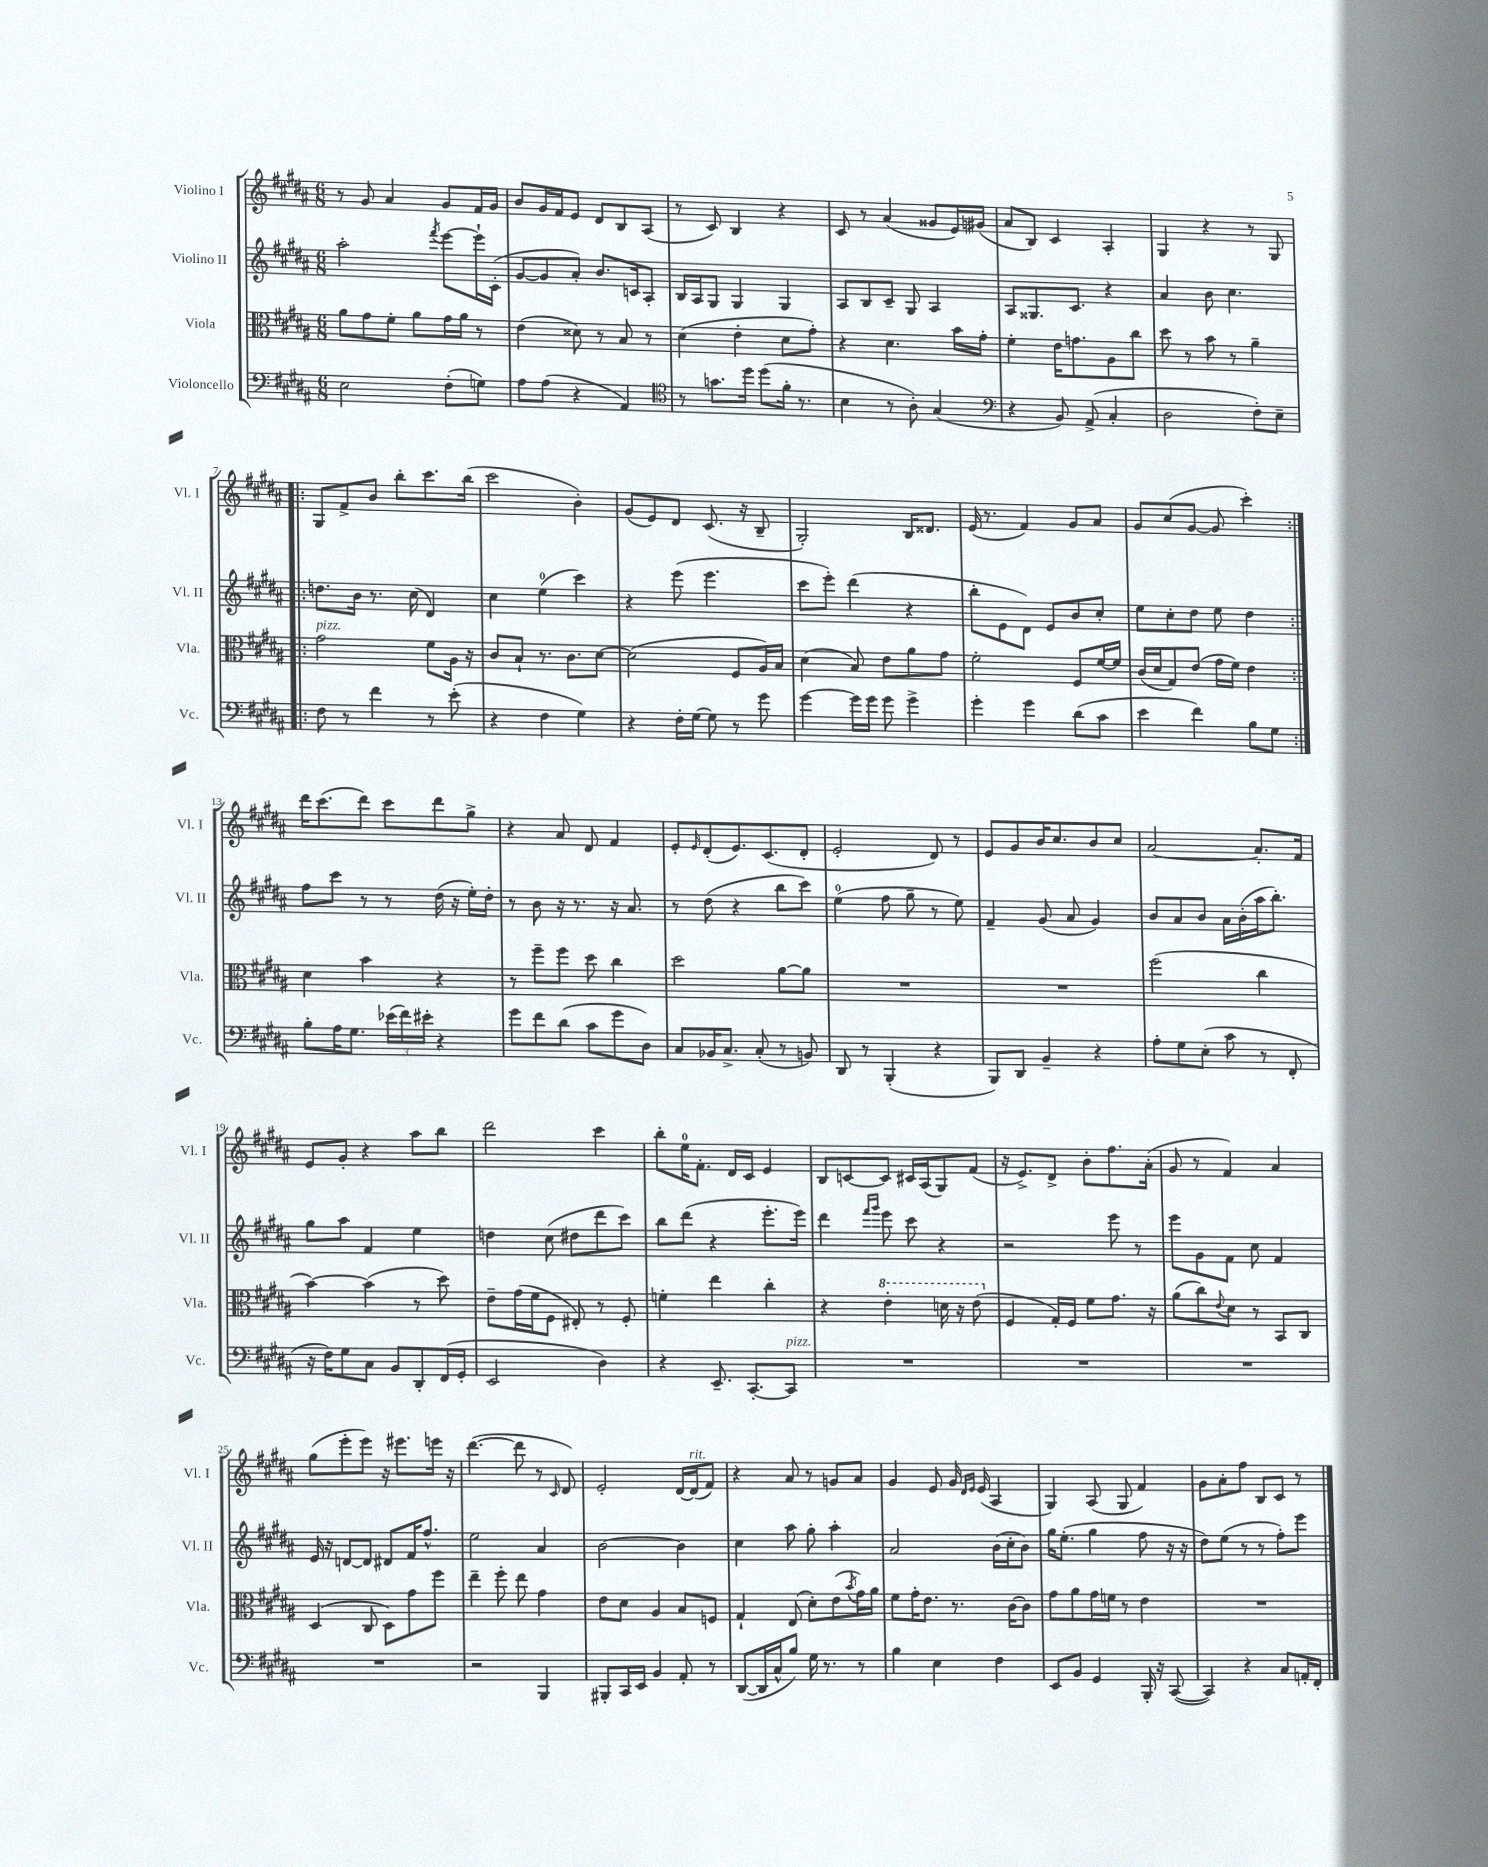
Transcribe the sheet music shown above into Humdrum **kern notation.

**kern	**kern	**kern	**kern
*part4	*part3	*part2	*part1
*staff4	*staff3	*staff2	*staff1
*I"Violoncello	*I"Viola	*I"Violino II	*I"Violino I
*I'Vc.	*I'Vla.	*I'Vl. II	*I'Vl. I
*clefF4	*clefC3	*clefG2	*clefG2
*k[f#c#g#d#a#]	*k[f#c#g#d#a#]	*k[f#c#g#d#a#]	*k[f#c#g#d#a#]
*M6/8	*M6/8	*M6/8	*M6/8
=1	=1	=1	=1
2E\	8a#\L	2aa#'\	8r
.	8g#\	.	8g#/
.	8f#'\J	.	4a#/
.	8a#\L	.	.
.	.	8qfff#/	.
(8F#'\L	16g#\L	[8eee\L	8g#/L
.	16a#\JJ	.	.
8Gn\J)	8r	16eee`\L]	16f#/L
.	.	(16c#'\JJ	16g#/JJ
=2	=2	=2	=2
8A#\L	(4e\	[8g#/L	8b/L
(8A#\J	.	8g#/]	16g#/L
.	.	.	16f#/J
4r	8d##X\)	8a#'/J)	8e/J
.	8r	8.b/L	8d#/L
4AA#/)	8B/	.	8B/
.	.	16cn/k	.
.	8r	8A#'/J	(8A#/J
=3	=3	=3	=3
*clefC4	*	*	*
8r	(4d#\	16B/LL	8r
.	.	16A#/J	.
8.gn\L	.	8G#/J	8c#/)
.	4e'\	4G#/	4B/
16dd#\Jk	.	.	.
(8dd#\L	.	.	.
16f#'\Jk	8d#\L	4G#/	4r
8.r	.	.	.
.	8g#'\J)	.	.
=4	=4	=4	=4
4B\	4r	8A#/L	8c#/
.	.	8B/	8r
8r	4.d#\	8c#~/J	(4a#/
8A#'\)	.	8G#/	.
(4G#/	.	4A#/	8g##X/L
.	16b\LL	.	16e/L)
.	16g#'\JJ	.	(16g#X/JJ
=5	=5	=5	=5
*clefF4	*	*	*
4r	4f#'\	8A#/L	8a#/L
.	.	8.G##X/	8B/J)
8BB/)	16e\KL	.	4c#/
.	8.gn\	8.c#/J	.
(8AA#^/	.	.	.
4C#'/	8A#\	4r	4A#'/
.	8cc#\J	.	.
=6	=6	=6	=6
2D#\	8dd#\	4a#/	4G#/
.	8r	.	.
.	8b\	8b\	4r
.	8r	4.cc#\	.
8F#'\L)	4a#~\	.	8r
8E~\J	.	.	8G#/
!!LO:LB:g=z
=7!|:	=7!|:	=7!|:	=7!|:
!	!LO:TX:a:i:t=pizz.	!	!
8F#\	2g#\	8.ddn\L	8G#/L
8r	.	.	8f#^/
.	.	16b\Jk	.
4f#\	.	8.r	8b/J
.	.	.	8bb'\L
.	.	(16cc#\	.
8r	8f#\L	4d#/)	8.ccc#\
(8e'\	16A#\Jk	.	.
.	16r	.	(16bb\Jk
=8	=8	=8	=8
4r	8c#/L	4cc#\	2ccc#\
.	8B`/J	.	.
4F#\	8.r	(4ee\	.
.	8.c#\L	.	.
4G#\)	.	4ccc#\)	4b'\)
.	[8d#\J	.	.
=9	=9	=9	=9
4r	(2d#\]	4r	(8g#/L
.	.	.	8e/)
16F#'\LL	.	(8eee\	8d#/J
[16G#\JJ	.	.	.
8G#\]	.	4.eee\	(8.c#/
8r	8F#/L	.	.
.	.	.	16r
8g#\	16A#/L)	.	8B~/
.	16B/JJ	.	.
=10	=10	=10	=10
[4g#\	(4d#\	8ccc#\L	2G#'/)
.	.	8eee'\J)	.
16g#\LL]	8B/)	(4ddd#\	.
16g#\JJ	.	.	.
8g#\	8e\L	.	.
4g#^\	8a#\	4r	16B/KL
.	.	.	8.d##X/J
.	8g#\J	.	.
=11	=11	=11	=11
4g#'\	2f#'\	8bb'\L	(16e/
.	.	.	8.r
.	.	8e\	.
4g#\	.	8d#\J)	4f#/)
.	.	8e/L	.
(8d#\L	8F#/L	8b/	8g#/L
8c#\J	[16f#/L	8cc#'/J	8a#/J
.	16f#/JJ]	.	.
=12	=12	=12	=12
4e\	(16c#/LL	8ee\L	8g#/L
.	16d#/J	.	.
.	8G#/)	8cc#'\	(8cc#/
4f#\)	(8e/J	8dd#\J	[8g#/J
.	16g#\LL	8ee\	8g#/]
.	16f#\JJ)	.	.
8B\L	4e\	4dd#\	4ccc#'\)
8G#\J	.	.	.
!!LO:LB:g=z
=13:|!	=13:|!	=13:|!	=13:|!
8B'\L	4d#\	8ff#\L	16ddd#\KL
.	.	.	(8.ccc#\
16A#\K	.	8ccc#\J	.
8.G#\J	.	.	.
.	4b\	8r	8ddd#\J)
(24e-X\LL	.	8r	8ccc#\L
24f#\)	.	.	.
24e#X'\JJ	.	.	.
4r	4r	(16dd#\	8ddd#\
.	.	16r	.
.	.	16ee'\LL)	8gg#^\J
.	.	16dd#'\JJ	.
=14	=14	=14	=14
8g#\L	8r	8r	4r
8f#\	8ff#~\L	8b\	.
(8d#\J	8ff#\J	16r	8a#/
.	.	8.r	.
8c#\L	8dd#\	.	8d#/
8g#\	4cc#\	16r	4f#/
.	.	8.a#/	.
8D#\J)	.	.	.
=15	=15	=15	=15
8C#/L	2dd#\	8r	8e'/L
.	.	.	16qqe/
16BB-X/K	.	(8dd#\	(8d#'/
8.C#^/J	.	.	.
.	.	4r	8.e/)
(8C#'/	.	.	.
.	.	.	(8.c#/
8r	[8a#\L	8bb\L	.
8BBn/)	8a#\J]	8ccc#\J)	8d#'/J
=16	=16	=16	=16
8DD#/	2.r	(4ee\	2e'/
8r	.	.	.
(4BBB'/	.	8ff#\	.
.	.	8gg#~\	.
4r	.	8r	8d#/)
.	.	8ee\)	8r
=17	=17	=17	=17
8BBB/L)	2.r	4f#~/	8e/L
8DD#/J	.	.	8g#/
4BB~/	.	(8g#/	16b/K
.	.	.	8.cc#/
.	.	8a#/	.
4r	.	4g#/)	8b/
.	.	.	8cc#/J
=18	=18	=18	=18
8A#'\L	(2ff#\	8b/L	[2a#/
8G#\	.	8a#/	.
(8E'\J	.	8b/J	.
8c#\	.	16a#\LL	.
.	.	(16b'\	.
8r	4cc#\	16aa#\J	8.a#'/L]
.	.	8.bb'\J)	.
8FF#'/	.	.	.
.	.	.	16f#/Jk
!!LO:LB:g=z
=19	=19	=19	=19
16r	[4b\)	8gg#\L	8e/L
16F#\KL)	.	.	.
8G#\	.	8aa#\J	8g#'/J
8C#\J	(4b\]	4f#/	4r
8BB/L	.	.	.
8DD#'/	8r	4ee\	8aa#\L
(16FF#/L	8dd#\)	.	8bb\J
16GG#'/JJ	.	.	.
=20	=20	=20	=20
2EE/	8e~\L	4ddn\	2ddd#\
.	(16g#\L	.	.
.	16f#\J	.	.
.	8F#\J	(8cc#\	.
.	8E#X'/)	8dd#X\L	.
4D#\)	8r	8ddd#\	4ccc#\
.	8F#'/	8ccc#\J)	.
=21	=21	=21	=21
4r	4fn'\	8bb\L	8bb'\L
.	.	(8ddd#\J	16ee\K
.	.	.	8.f#'\J
8.EE~/	4ee\	4r	.
.	.	.	16d#/LL
[8.CC#'/L	.	.	16c#/JJ
.	4cc#'\	8.eee'\L	4e/
!LO:TX:a:i:t=pizz.	!	!	!
8CC#/J]	.	.	.
.	.	16eee\Jk)	.
=22	=22	=22	=22
2.r	4r	4ddd#\	8B/L
.	.	.	[8cn/
.	.	16qqfff#/LL	.
.	.	16qqggg#/JJ	.
*	*8va	*	*
.	4ee'\	8eee\	8c/J]
.	.	8ccc#\	16c#X/LL
.	.	.	(16A#/J
.	16ddn\	4r	8G#/)
.	16r	.	.
.	(8ee\	.	(8f#/J
=23	=23	=23	=23
*	*X8va	*	*
2.r	4F#/	2r	16r
.	.	.	8.e^/L)
.	16G#'/LL)	.	8d#^/J
.	16F#/JJ	.	.
.	8f#\L	.	8b'\L
.	8.g#\J	8eee\	8.ff#\
.	.	8r	.
.	16r	.	(16a#'\Jk
=24	=24	=24	=24
2.r	(8a#\L	8eee\L	8g#/
.	8cc#\)	8g#\	8r
.	8qqe/	.	.
.	8d#\J	8f#\J	4f#/)
.	8r	8cc#\	.
.	8BB/L	4f#/	4a#/
.	8C#/J	.	.
!!LO:LB:g=z
=25	=25	=25	=25
2.r	(4D#/	16e/	(8gg#\L
.	.	16r	.
.	.	[8dn/L	8eee'\
.	8C#/	8d/J]	8eee\J)
.	8D#\L)	8d#X/L	16r
.	.	.	8.eee#X\L
.	8g#\	16f#/K	.
.	.	8.ff#^^/J	.
.	8ff#\J	.	16eeen\Jk
.	.	.	16r
=26	=26	=26	=26
2r	4ee~\	2ee\	([4.ddd#\
.	8ff#'\	.	.
.	8ee\	.	8ddd#\]
4BBB/	4g#\	4a#/	8r
.	.	.	16qqc#/
.	.	.	8d#/)
=27	=27	=27	=27
8BBB#X'/L	8e\L	[2b\	2e'/
16CC#/L	8d#\J	.	.
16EE/JJ	.	.	.
4BB/	4A#/	.	.
8AA#'/	8B/L	4b\]	[16d#/LL
!	!	!	!LO:TX:a:i:t=rit.
.	.	.	(16d#/J]
8r	8Fn/J	.	8f#/J)
=28	=28	=28	=28
([8DD#/L	4G#`/	4cc#\	4r
16DD#/L]	.	.	.
16C#^^/J	.	.	.
8B/J)	(8E/	8aa#\	8a#/
16G#\	8d#'\L)	8gg#'\	8r
8.r	.	.	.
.	(8e\	4aa#'\	8gn/L
.	8qb/	.	.
8r	16g#\L)	.	8a#/J
.	16a#\JJ	.	.
=29	=29	=29	=29
4B\	8f#\L	2a#/	4g#/
.	16g#'\K	.	.
.	8.e\J	.	.
4E\	.	.	8e/
.	8.r	.	16g#/
.	.	.	16qqd#/LL
.	.	.	16qqe/JJ
.	.	.	(16e/
4F#\	.	(16b\LL	4A#/
.	[16c#\KL	16cc#'\J	.
.	8c#\J]	8b\J)	.
=30	=30	=30	=30
8EE/L	8g#\L	16gg#\KL	4G#/)
.	.	(8.ee'\J	.
8BB/J	8a#\	.	.
4GG#/	16g#\L	4gg#\	(8A#/
.	16fn\JJ	.	.
.	8r	.	8G#/
16BBB'/	4e\	8ff#\	4f#/)
16r	.	.	.
([8CC#/	.	16r	.
.	.	16r	.
=31	=31	=31	=31
4CC#/])	2.r	8dd#\L)	8g#\L
.	.	(8ee\J	8a#'\
4r	.	8r	8ff#\J
.	.	8r	8B/L
8C#/L	.	8ff#'\L)	8c#/J
16AAn'/L	.	8eee\J	8r
16FF#'/JJ	.	.	.
==	==	==	==
*-	*-	*-	*-
